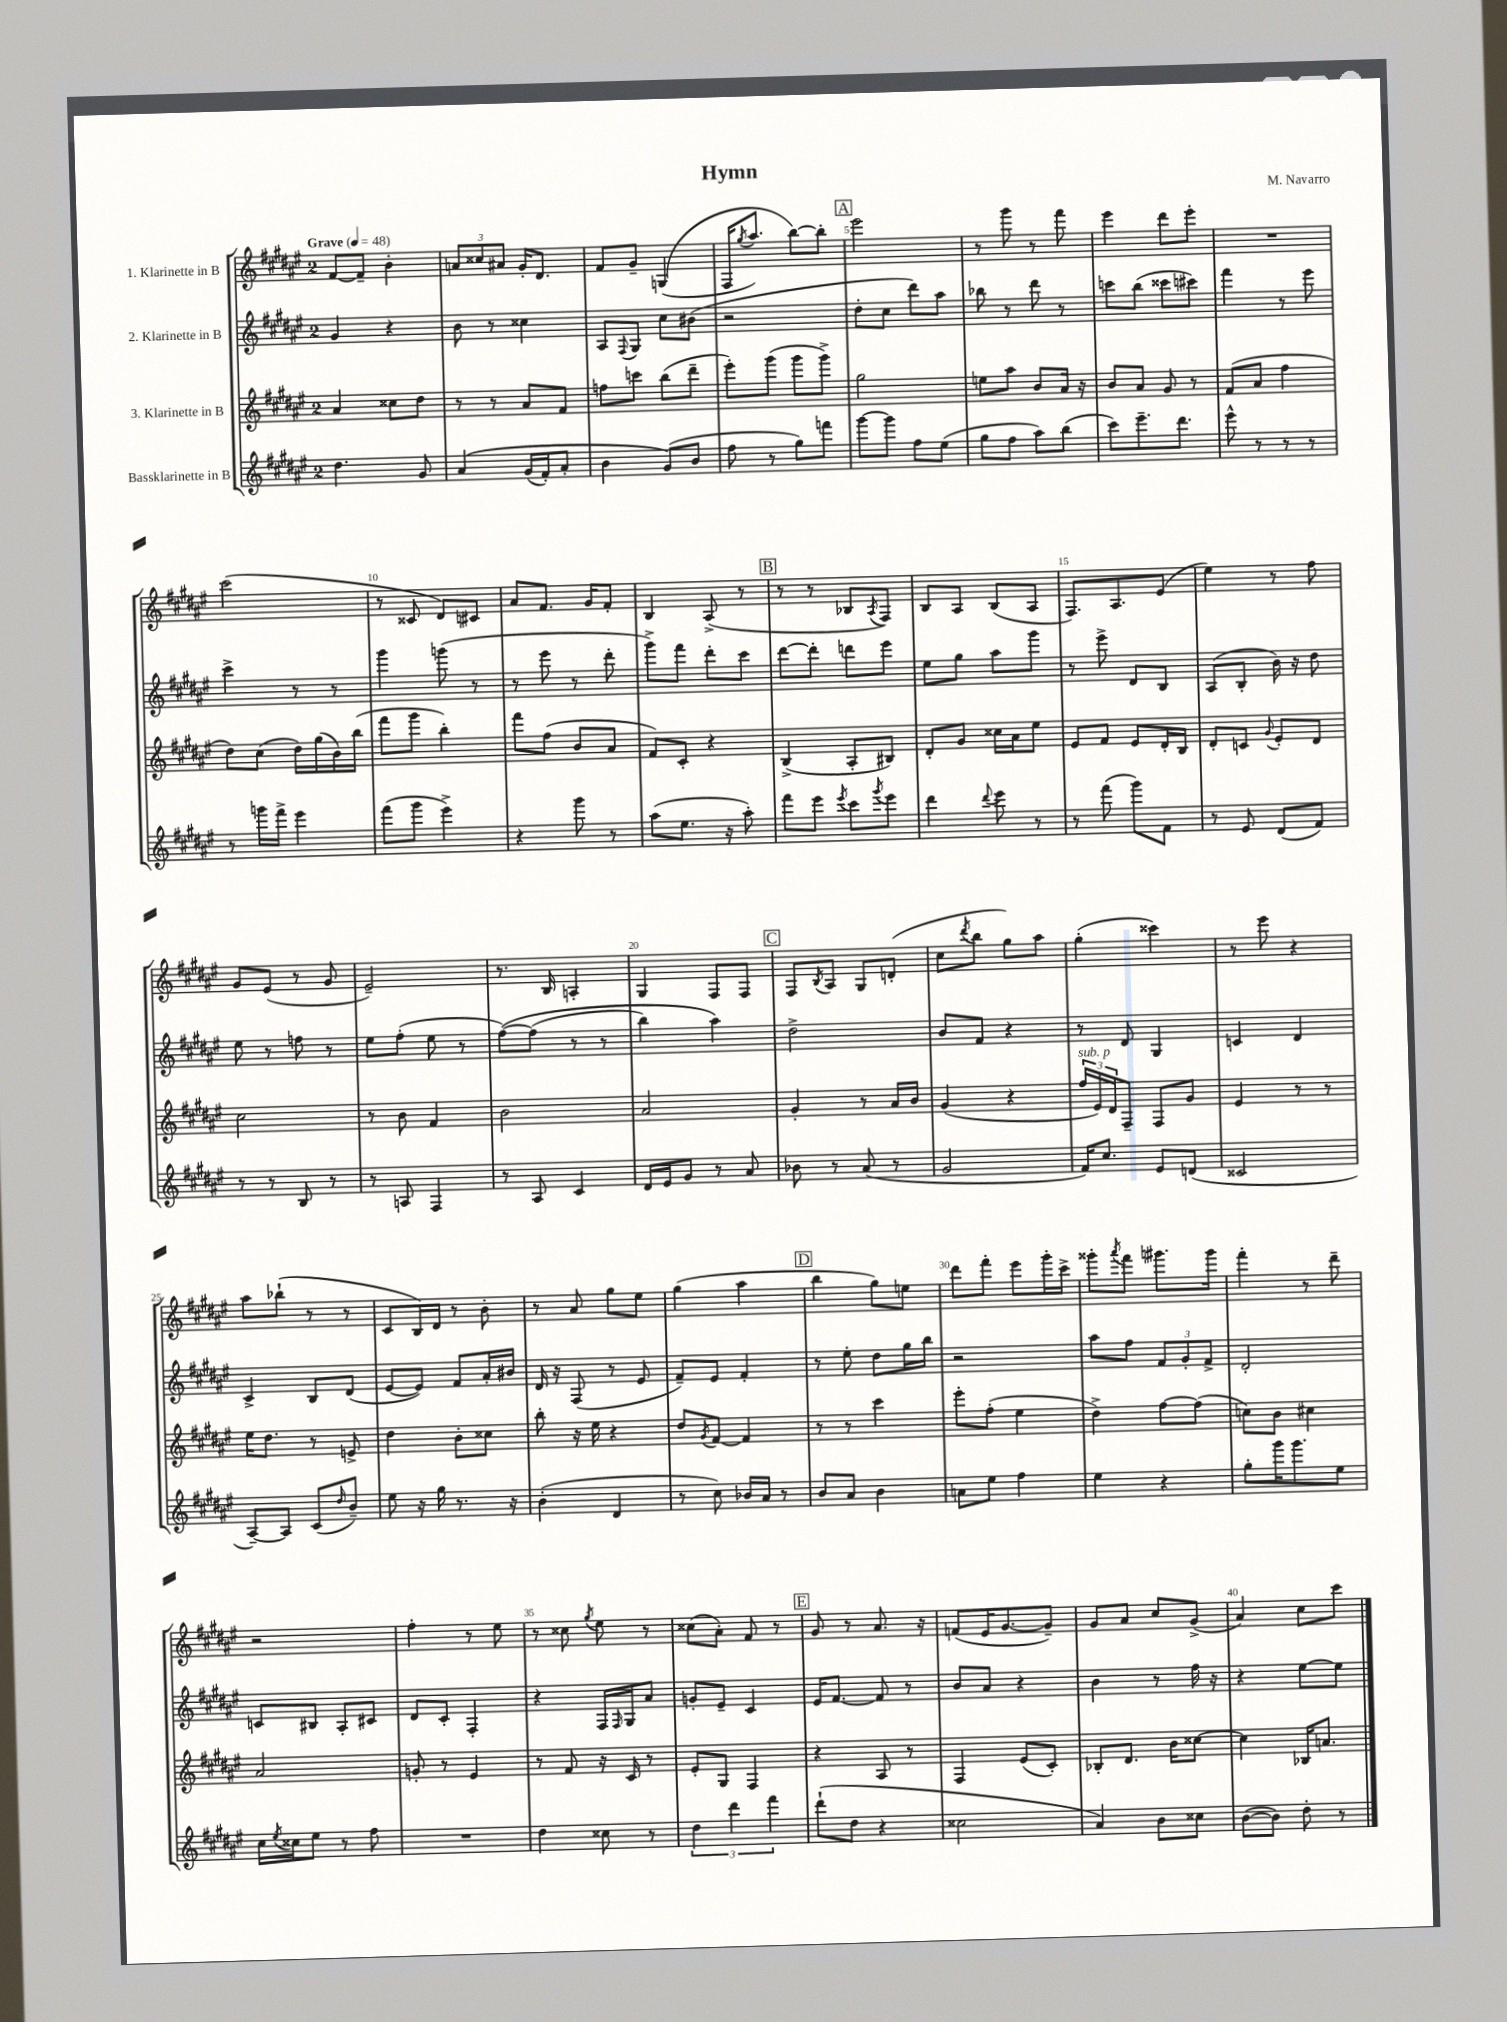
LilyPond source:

\header { title = "Hymn" composer = "M. Navarro" }
<<
\new StaffGroup <<
\new Staff = "s0" \with { instrumentName = "1. Klarinette in B" } {
    \clef treble \key fis \major \once \override Staff.TimeSignature.style = #'single-digit \time 2/4 \tempo "Grave" 4 = 48
    fis'8~ fis'8-- b'4-. |
    \tuplet 3/2 { a'8 cisis''8 ais'8 } gis'16-. dis'8. |
    fis'8 gis'8-- g4(\( |
    fis16 \acciaccatura { gis''8 } ais''8.) b''8~\) b''8-. |
    \mark \markup { \box "A" } eis'''2 |
    r8 gis'''8 r8 fis'''8 |
    eis'''4 dis'''8 eis'''8-. |
    R2 |
    cis'''2( |
    r8 cisis'8 dis'8) cis'8 |
    ais'8 fis'8. gis'16 fis'8-. |
    b4 ais8->( r8 |
    \mark \markup { \box "B" } r8 r8 bes8 \acciaccatura { ais8 } fis8) |
    b8 ais8 b8( ais8 |
    fis8.) ais8. eis'8( |
    eis''4) r8 fis''8 |
    gis'8 eis'8( r8 gis'8 |
    eis'2--) |
    r8. b16 a4-. |
    gis4 fis8 fis8 |
    \mark \markup { \box "C" } fis8 \acciaccatura { b8 } ais8 gis8 d'8-.( |
    cis''8 \acciaccatura { dis'''8 } b''8 gis''8) ais''8 |
    gis''4-.( cisis'''4) |
    r8 eis'''8 r4 |
    ais''8 bes''8-!( r8 r8 |
    cis'8 b16) dis'16 r8 b'8-. |
    r8 ais'8 gis''8 eis''8 |
    gis''4( ais''4 |
    \mark \markup { \box "D" } b''4 gis''8) e''8 |
    dis'''8 fis'''8-. eis'''8 gis'''16-. cis'''16-> |
    gisis'''8-. \acciaccatura { ais'''8 } fis'''8 gis'''8. gis'''16 |
    fis'''4-. r8 dis'''8-- |
    r2 |
    fis''4-. r8 eis''8 |
    r8 cisis''8 \acciaccatura { gis''8 } eis''8 r8 |
    cisis''8( ais'8-.) fis'8 r8 |
    \mark \markup { \box "E" } gis'8 r8 ais'8. r16 |
    f'8( eis'16 gis'8.~ gis'8--) |
    gis'8 ais'8 cis''8 gis'8->( |
    ais'4) cis''8 cis'''8 \bar "|." |
}
\new Staff = "s1" \with { instrumentName = "2. Klarinette in B" } {
    \clef treble \key fis \major \once \override Staff.TimeSignature.style = #'single-digit \time 2/4
    gis'4 r4 |
    b'8 r8 cisis''4 |
    ais8 \appoggiatura { fis8 } gis8 cis''8 bis'8( |
    r2 |
    \mark \markup { \box "A" } dis''8-. cis''8 dis'''8) ais''8 |
    bes''8 r8 dis'''8 r8 |
    c'''8 b''8( cisis'''8 cis'''8) |
    fis'''4 r8 eis'''8 |
    cis'''4-> r8 r8 |
    gis'''4 g'''8( r8 |
    r8 eis'''8 r8 dis'''8-. |
    gis'''8->) fis'''8 dis'''8-. cis'''8 |
    \mark \markup { \box "B" } dis'''8~ dis'''8-. d'''8 eis'''8 |
    eis''8 gis''8 ais''8 gis'''8 |
    r8 eis'''8-> dis'8 b8 |
    ais8( b8-. b'16) r16 dis''8 |
    eis''8 r8 f''8 r8 |
    eis''8 fis''8-.( eis''8 r8 |
    fis''8~)\( fis''8( r8 r8 |
    b''4) ais''4\) |
    \mark \markup { \box "C" } dis''2-> |
    b'8 fis'8 r4 |
    r8 dis'8 gis4 |
    c'4 dis'4 |
    cis'4-> b8 dis'8( |
    eis'8~ eis'8) fis'8 ais'16-. bis'16 |
    dis'16 r16 fis8( r8 eis'8 |
    fis'8--) eis'8 fis'4-. |
    \mark \markup { \box "D" } r8 eis''8-. dis''8 gis''16 b''16 |
    r2 |
    ais''8 fis''8 \tuplet 3/2 { fis'8 gis'8-. fis'8-> } |
    dis'2-. |
    c'8 bis8 ais8-. cis'8 |
    dis'8 cis'8-. fis4-. |
    r4 fis16 \grace { fis16 } gis16 ais'8 |
    g'8-. eis'8-- cis'4 |
    \mark \markup { \box "E" } eis'16 fis'8.~ fis'8 r8 |
    b'8 ais'8 r4 |
    b'4 r8 fis''16 r16 |
    r4 eis''8~ eis''8 \bar "|." |
}
\new Staff = "s2" \with { instrumentName = "3. Klarinette in B" } {
    \clef treble \key fis \major \once \override Staff.TimeSignature.style = #'single-digit \time 2/4
    ais'4 cisis''8 dis''8 |
    r8 r8 ais'8 fis'8 |
    f''8 c'''8 b''8( dis'''8-- |
    eis'''8-.) gis'''8( gis'''8 gis'''8->) |
    \mark \markup { \box "A" } gis''2 |
    e''8 ais''8 b'8 ais'16 r16 |
    b'8 ais'8 gis'8 r8 |
    fis'8( ais'8 fis''4 |
    dis''8) cis''8( dis''16) gis''16( b'16) b''16( |
    fis'''8 gis'''8 b''4-.) |
    fis'''8 fis''8( b'8 ais'8 |
    fis'8) cis'8-. r4 |
    \mark \markup { \box "B" } b4->( ais8-. bis8) |
    dis'8-. gis'8 cisis''16 ais'16 eis''8 |
    eis'8 fis'8 eis'8 dis'16-. b16 |
    dis'8-. c'8 \appoggiatura { gis'8 } eis'8-. dis'8 |
    cis''2 |
    r8 b'8 fis'4 |
    b'2 |
    ais'2 |
    \mark \markup { \box "C" } gis'4-. r8 ais'16 b'16 |
    gis'4( r4 |
    \tuplet 3/2 { fis''16^\markup { \italic "sub. p" } eis'16) dis'16 } fis8-- fis8 gis'8 |
    eis'4 r8 r8 |
    eis''16 dis''8. r8 e'8-> |
    dis''4 b'8-. cisis''8 |
    b''8-. r16 eis''16 r4 |
    dis''8 \acciaccatura { gis'8 } fis'8~ fis'4 |
    \mark \markup { \box "D" } r8 r8 cis'''4 |
    eis'''8-. fis''8-.( eis''4 |
    dis''4->) fis''8~ fis''8( |
    c''8) b'8 cis''4 |
    ais'2 |
    g'8-. r8 eis'4 |
    r8 fis'8 r16 cis'16 r8 |
    eis'8-. gis8 fis4 |
    \mark \markup { \box "E" } r4 ais8 r8 |
    fis4 eis'8( cis'8-.) |
    bes8-. dis'8. b'16 cisis''8~ |
    cisis''4 bes16 a'8. \bar "|." |
}
\new Staff = "s3" \with { instrumentName = "Bassklarinette in B" } {
    \clef treble \key fis \major \once \override Staff.TimeSignature.style = #'single-digit \time 2/4
    dis''4. gis'8 |
    ais'4\( gis'16( fis'16-.) ais'8-. |
    b'4 gis'8(\) b'8 |
    fis''8 r8 gis''8) f'''8 |
    \mark \markup { \box "A" } gis'''8~ gis'''8 fis''8 eis''8( |
    gis''8 fis''8 ais''8) b''8( |
    cis'''8) eis'''8.-- dis'''8. |
    eis'''8-^ r8 r8 r8 |
    r8 g'''16 fis'''16-> eis'''4 |
    fis'''8( gis'''8 eis'''4->) |
    r4 gis'''8 r8 |
    ais''8( eis''8. r16 ais''8-.) |
    \mark \markup { \box "B" } fis'''8 eis'''8 \acciaccatura { eis'''8 } cis'''8 \acciaccatura { gis'''8 } eis'''8 |
    dis'''4 \appoggiatura { dis'''8 } eis'''8 r8 |
    r8 fis'''8( gis'''8) fis'8 |
    r8 eis'8 dis'8( fis'8) |
    r8 r8 b8 r8 |
    r8 a8 fis4 |
    r8 ais8 cis'4 |
    dis'16 eis'16 gis'8 r8 ais'8 |
    \mark \markup { \box "C" } bes'8 r8 ais'8( r8 |
    gis'2 |
    fis'16) cis''8. eis'8 d'8( |
    cisis'2 |
    ais8~--) ais8 cis'8( \grace { dis''16 } b'8--) |
    eis''8 r16 gis''16 r8. r16 |
    b'4-.( dis'4 |
    r8 cis''8) bes'16 ais'16 r8 |
    \mark \markup { \box "D" } b'8 ais'8 b'4 |
    a'8 eis''8 fis''4 |
    eis''4 r4 |
    gis''8-. gis'''16 gis'''8. eis''8 |
    cis''16 \acciaccatura { eis''8 } cisis''16 eis''8 r8 fis''8 |
    R2 |
    dis''4 cisis''8 r8 |
    \tuplet 3/2 { dis''4 dis'''4 fis'''4 } |
    \mark \markup { \box "E" } dis'''8-!( dis''8 r4 |
    cisis''2 |
    ais'4) b'8 cisis''8 |
    b'8~( b'8) dis''8-. r8 \bar "|." |
}
>>
>>
\layout { \context { \Score \override BarNumber.break-visibility = ##(#f #t #t) barNumberVisibility = #(every-nth-bar-number-visible 5) } }
